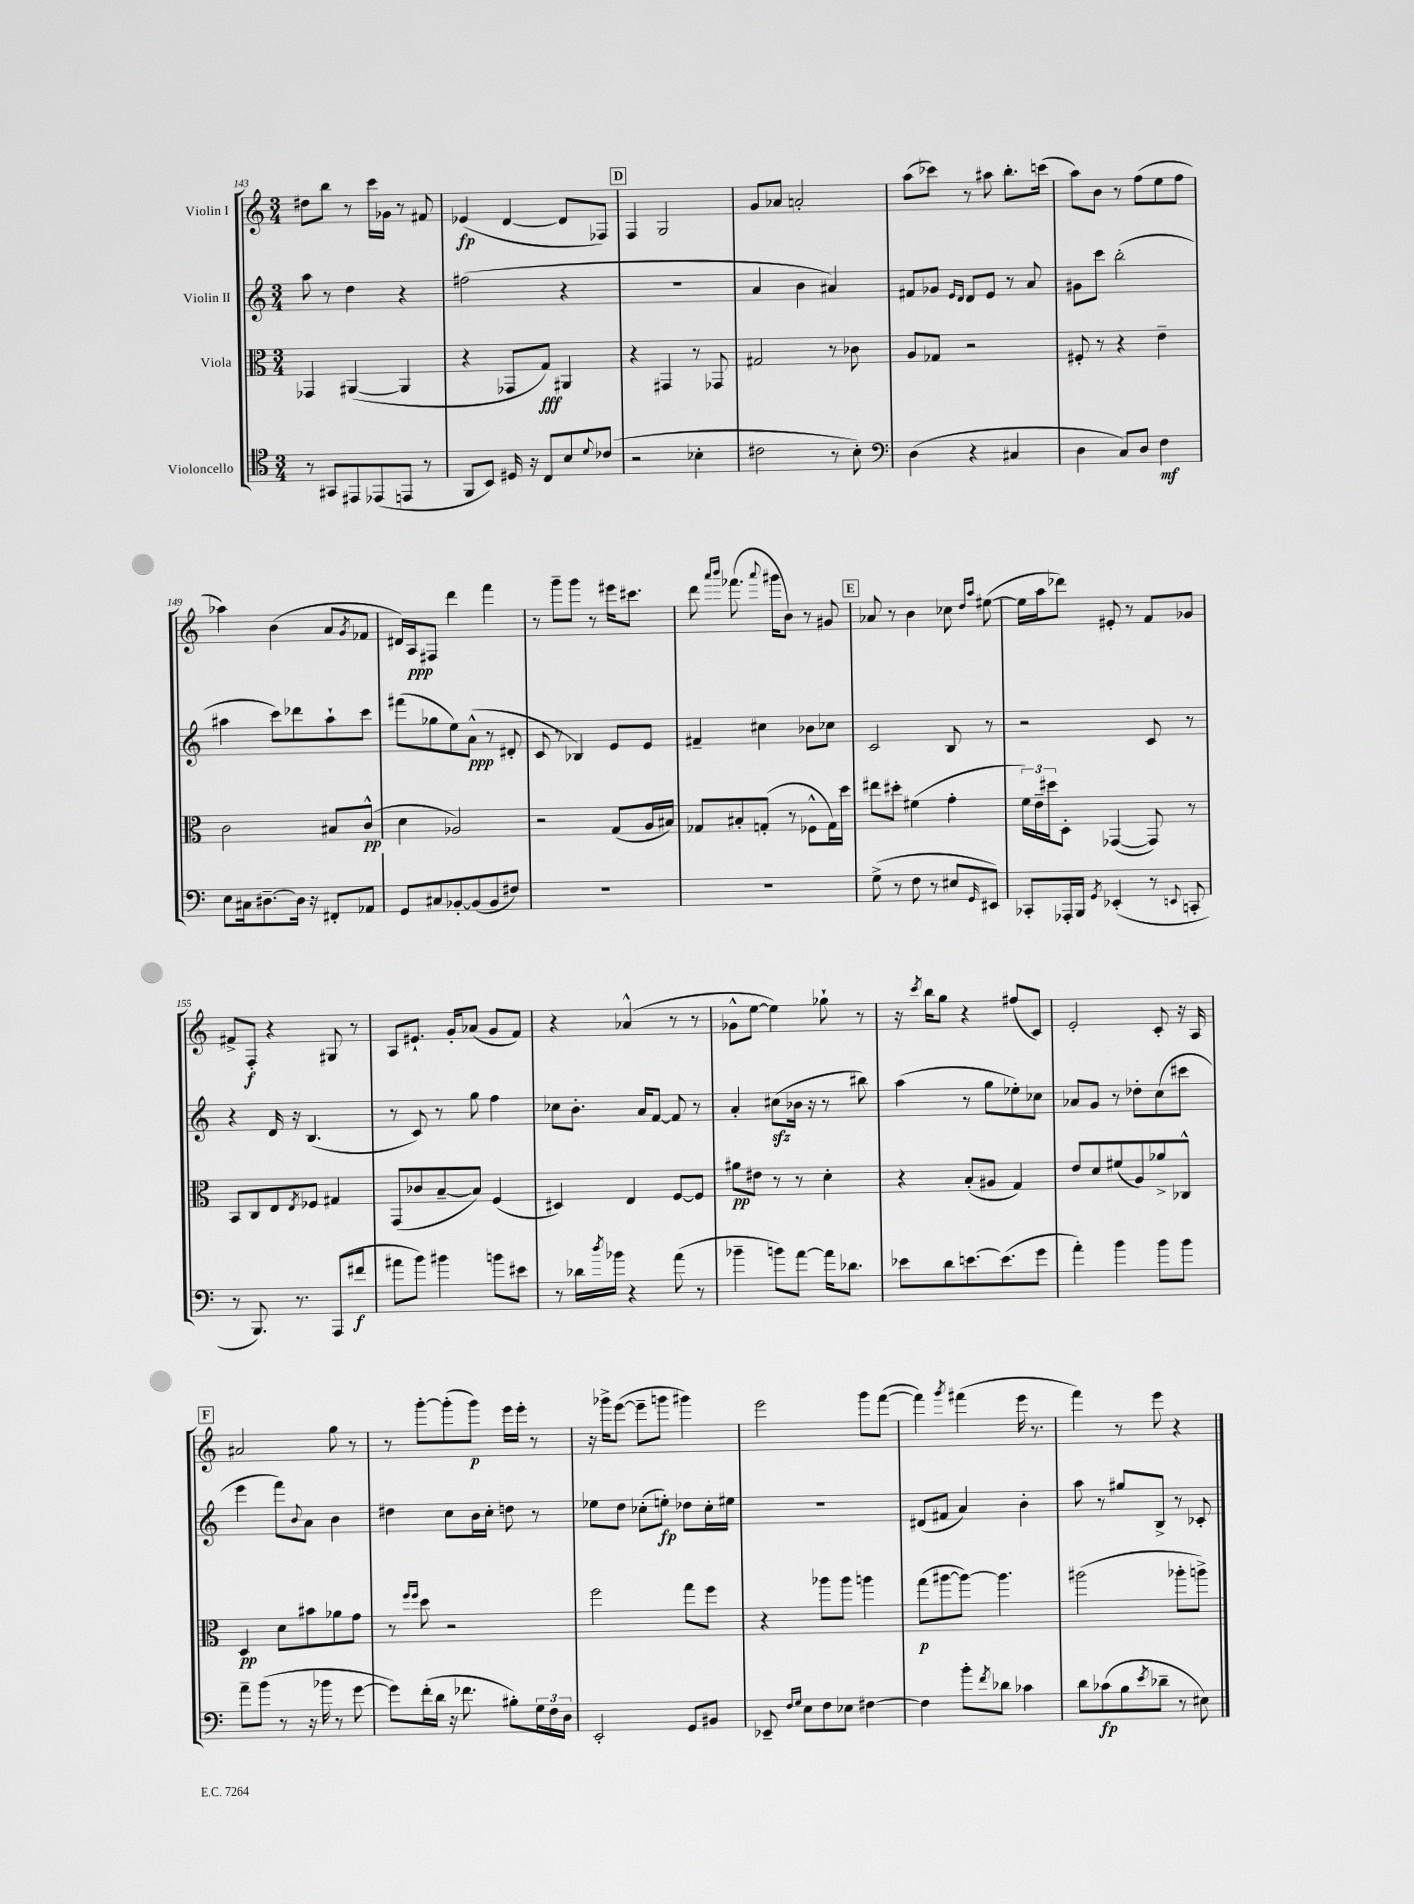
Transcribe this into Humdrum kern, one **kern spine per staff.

**kern	**kern	**kern	**kern
*staff4	*staff3	*staff2	*staff1
*clefC4	*clefC3	*clefG2	*clefG2
*k[]	*k[]	*k[]	*k[]
*M3/4	*M3/4	*M3/4	*M3/4
8r	4GG-	8aa	8dd#
8GG#	.	8r	8bb
8EE#	([4AA#	4dd	8r
(8EE-	.	.	16ccc
.	.	.	16g-
8EE	4AA#]	4r	8r
8r	.	.	8f#
=	=	=	=
8FF	4r	(2ff#	(4e-
8BB)	.	.	.
16D#	8GG-	.	[4d
16r	.	.	.
8C	8G)	.	.
8B	4AA#	4r	8d]
8qqd	.	.	.
(8c-	.	.	8F-)
=	=	=	=
2r	4r	2.r	4F
.	4GG#	.	2G
4B-'	8r	.	.
.	8GG-	.	.
=	=	=	=
2c#	2G#	4a	8g
.	.	.	8a-
.	.	4b	2a'
8r	8r	4a#)	.
8B')	8c-	.	.
=	=	=	=
*clefF4	*	*	*
(4D	8A	8f#	(8aa
.	8G-	8g-	8ccc-)
.	.	16qqe	.
.	.	16qqd	.
4r	2r	8d	8r
.	.	8e	8aa#
4C#	.	8r	8.bb'
.	.	8a	.
.	.	.	(16ccc
=	=	=	=
4D	8F#'	8g#	8aa)
.	8r	8ccc	8b
8C)	4r	(2bb'	8r
8D	.	.	(8ff
4F	4e~	.	8ee
.	.	.	8ff
=	=	=	=
8E	2c	4aa#	4aa-)
16C#	.	.	.
[8.D#~	.	.	.
.	.	8ccc)	(4b
16D#]	.	8ddd-	.
16r	.	.	.
8FF#'	8B#	8aa#`	8a
.	.	.	8qg
8AA-	(8c^^	8ccc	8f-
=	=	=	=
8GG	4d	(8fff#	16d#)
.	.	.	16A
8C#	.	8gg-	8F#
[8BB-'	2A-)	8ee)	4ddd
(8BB-]	.	(8a^^	.
8BB-	.	8r	4fff
8F#)	.	8d#'	.
=	=	=	=
2.r	2r	8c	8r
.	.	8r	8ggg~
.	.	4B-)	8ggg
.	.	.	8r
.	(8G	8e	16eee#
.	.	.	8.ccc#
.	16A	8e	.
.	16B#)	.	.
=	=	=	=
2.r	8G-	4f#~	8ddd
.	.	.	16qqaaa
.	.	.	16qqbbb
.	8B#'	.	(8.fff-
.	(8G'	4cc#	.
.	.	.	8qqaaa
.	.	.	16ggg#
.	8r	.	8b)
.	8F-^^	8b-	8r
.	16G)	8cc-	8g#
.	16dd	.	.
=	=	=	=
(8G^	8ee#	2c	8a-
8r	8dd#'	.	8r
8F	(4f#	.	4b
8r	.	.	.
8E#	4g'	8B	8cc-
.	.	.	16qqdd
16qqGG	.	.	16qqaa
8EE#)	.	8r	([8ee#
=	=	=	=
8CC-'	24f)	2r	16ee#]
.	24e~	.	.
.	.	.	16aa
.	24dd#	.	.
16AAA-'	8D'	.	8ddd-)
16BBB	.	.	.
8qGG	.	.	.
(4EE-'	([4GG-	.	8e#'
.	.	.	8r
8r	8GG-])	8c	8f
8qqEE	.	.	.
8CC'	8r	8r	8g-
=	=	=	=
8r	8BB	4r	8f#^
8.BBB)	8C	.	8F'
.	8E	16d	4r
8.r	.	16r	.
.	8qE	.	.
.	8F-	(4.B	.
(8AAA	4G#	.	8G#
8f#	.	.	8r
=	=	=	=
8a#	(8GG	8r	8A
8b)	8c-	8c)	8.e#`
4b#	[8B~	8r	.
.	.	.	16g'
.	8B])	8gg	(8a-
8b	(4F	4ff	8g
8e#	.	.	8f)
=	=	=	=
8r	4D#)	8cc-	4r
16d-	.	8.b'	.
8qdd	.	.	.
16b-	.	.	.
4r	4E	.	(4a-^^
.	.	16a	.
.	.	[8f	.
(8a	[8F	8f]	8r
8r	8F]	8r	8r
=	=	=	=
4b-~	8a#	4a'	8g-^^
.	8e#	.	[8ee
8b)	8r	(8cc#	4ee])
[8a	8r	16b-	.
.	.	16r	.
16a]	4d'	8r	8gg-`
8.d-	.	.	.
.	.	8bb#)	8r
=	=	=	=
8e-	4r	(4aa	16r
.	.	.	8qccc
.	.	.	16bb
8d	.	.	8gg
[8.e	(8B'	8r	4r
.	8A#	8gg	.
(8.e]	.	.	.
.	4G)	8ee-')	(8ff#
8g	.	8cc-	8c)
=	=	=	=
4a')	8e	8a-	2e'
.	8d	8g	.
4b	(8f#	8r	.
.	8A)	8dd-'	.
8b	8a-^	(8cc	8c'
8b	8C-^^	8ccc#	16r
.	.	.	16A
=	=	=	=
8a~	4D	4eee	2a#
(8b	.	.	.
8r	8d	8fff)	.
.	.	8qqb	.
16r	8b#	8a	.
16b-	.	.	.
8r	8a-	4b	8gg
[8g	8g	.	8r
=	=	=	=
8g])	8r	4dd#	8r
.	16qqff	.	.
.	16qqff	.	.
(16f'	8dd	.	[8ggg'
16d	.	.	.
16r	2r	8cc	(8ggg']
8.f-	.	.	.
.	.	16b	8ggg)
.	.	16cc'	.
8B#')	.	8dd	16eee
.	.	.	16eee'
24G	.	8r	8r
24F	.	.	.
24D	.	.	.
=	=	=	=
2EE'	2ff	8ee-	16r
.	.	.	16ggg-^
.	.	8dd	([8eee
.	.	(8cc-'	8eee~]
.	.	8ee')	8ggg
8GG	8gg	8dd-	4ggg#)
8BB#	8ff	16cc-'	.
.	.	16ee#	.
=	=	=	=
8EE-~	4r	2.r	2eee
16qqF	.	.	.
16qqG	.	.	.
8E	.	.	.
8F	8aa-	.	.
8E-	8aa-	.	.
[4F#	4aa	.	8ggg
.	.	.	([8fff
=	=	=	=
4F#]	(8gg	(8d#	4fff])
.	[8aa#	8f#	.
.	.	.	8qggg
8b'	8aa#_)	4a)	(4fff#
8qf	.	.	.
8d-	4.aa#]	.	.
4c-	.	4b'	16eee
.	.	.	8.r
=	=	=	=
8d	(2aa#	8aa	4fff)
(8c-	.	8r	.
8B	.	8gg#	8r
8qe	.	.	.
8d-~	.	8B^	8eee
8r	8aa-'	8r	4r
8E#)	8aa^)	8c-'	.
==	==	==	==
*-	*-	*-	*-
